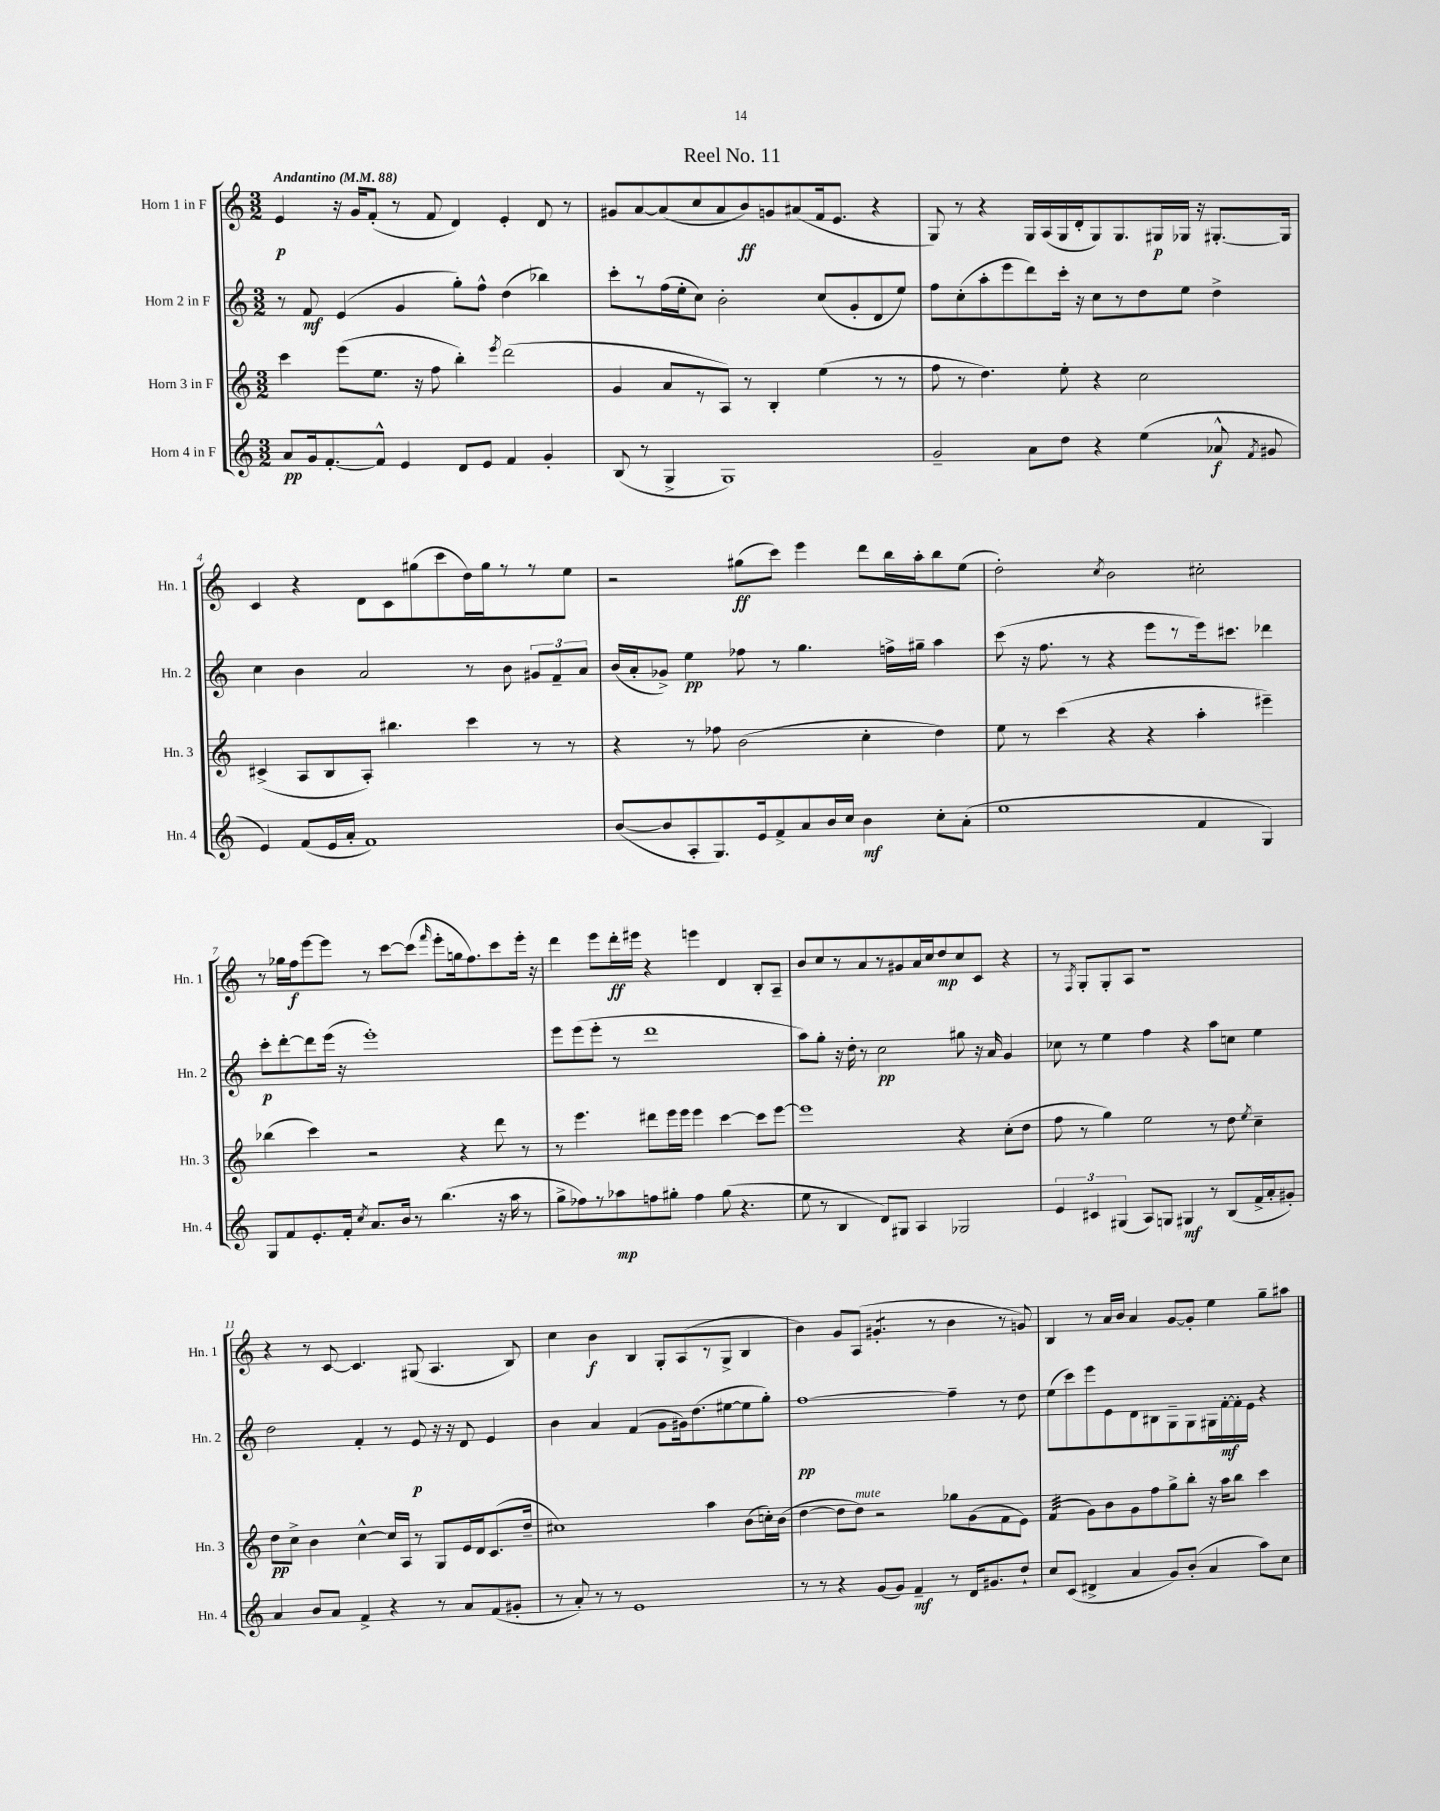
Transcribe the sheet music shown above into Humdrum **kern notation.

**kern	**kern	**kern	**kern
*staff4	*staff3	*staff2	*staff1
*clefG2	*clefG2	*clefG2	*clefG2
*k[]	*k[]	*k[]	*k[]
*M3/2	*M3/2	*M3/2	*M3/2
*MM88	*MM88	*MM88	*MM88
8a	4ccc	8r	4e
16g	.	8f	.
[8.f'	.	.	.
.	(8eee	(4e	16r
.	.	.	16g
8f^^]	8.ee	.	(8f'
4e	.	4g	8r
.	16r	.	.
.	8ff	.	8f
8d	4bb')	8gg')	4d)
8e	.	8ff^^	.
.	8qeee	.	.
4f	(2ddd	(4dd	4e'
4g'	.	4bb-)	8d
.	.	.	8r
=	=	=	=
(8B	4g	8ccc'	8g#
8r	.	8r	[8a
4G^	8a	(16ff	(8a]
.	.	16ee'	.
.	8r	8cc)	8cc
1G)	8A)	2b'	8a
.	8r	.	8b)
.	4B'	.	8g
.	.	.	(8a#
.	(4ee	(8cc	16f
.	.	.	8.e
.	.	8g'	.
.	8r	8d	4r
.	8r	8ee)	.
=	=	=	=
2g~	8ff	8ff	8G)
.	8r	(8cc'	8r
.	4.dd)	8aa'	4r
.	.	8eee	.
8a	.	8ddd)	16G
.	.	.	(16A
8dd	8ee'	16ccc'	16G
.	.	16r	16d'
4r	4r	8cc	8G)
.	.	8r	8.G
(4ee	2cc	8dd	.
.	.	.	16G#
.	.	8ee	16G-
.	.	.	16r
8a-^^	.	4dd^	[8.G#'
8qf	.	.	.
8g#	.	.	.
.	.	.	16G#]
=	=	=	=
4e)	(4c#^	4cc	4c
(8f	8A	4b	4r
16e	8B	.	.
16a'	.	.	.
1f)	8A')	2a	8d
.	4.bb#	.	8c
.	.	.	(8gg#
.	.	.	8ccc
.	4ccc	8r	16dd)
.	.	.	16gg#
.	.	8b	8r
.	8r	12g#	8r
.	.	12f~	.
.	8r	.	8ee
.	.	12a	.
=	=	=	=
([8b	4r	(16b	2r
.	.	16a'	.
8b]	.	8g-^)	.
8A'	8r	4ee	.
8.G)	8ff-	.	.
.	(2b	8ff-	(8gg#
16e	.	.	.
8f^	.	8r	8ccc)
8a	.	4.gg	4eee
16b	.	.	.
16cc	.	.	.
4b	4cc'	.	8ddd
.	.	16ff^	16bb
.	.	16gg#~	16aa'
8cc'	4dd)	4aa	8bb
(8a'	.	.	(8ee
=	=	=	=
1ee	8ee	(8ccc	2dd')
.	8r	16r	.
.	.	8.ff	.
.	(4ccc	.	.
.	.	8r	.
.	.	.	8qcc
.	4r	4r	2b
.	4r	8eee	.
.	.	8r	.
4f	4aa'	16eee)	2cc#'
.	.	8.ccc#	.
4G)	4eee#~)	4ddd-	.
=	=	=	=
8G	(4bb-	8ccc'	8r
8f	.	[8ddd'	16gg-
.	.	.	16ff
8.e'	4ccc)	8ddd]	[8eee
.	.	(16eee	8eee]
16f'	.	16r	.
8qcc	.	.	.
8.a	2r	1eee')	8r
.	.	.	[8ccc
16b	.	.	.
8r	.	.	(8ccc]
.	.	.	16qqfff
(4.bb	.	.	8eee'
.	4r	.	16gg
.	.	.	8.ff)
16r	8ddd	.	8ccc
16aa	.	.	.
8r	8r	.	16eee'
.	.	.	16r
=	=	=	=
8gg^	8r	8eee	4ddd
8ff-)	4.eee	(8eee	.
8r	.	8eee'	8eee
8aa-	.	8r	16ddd'
.	.	.	16eee#
8ff	8ddd#	1ddd	4r
8gg#'	16eee	.	.
.	16eee	.	.
4ff	4eee	.	4eee
(8gg#	[4ccc	.	4d
4.r	.	.	.
.	8ccc]	.	8B'
.	[8eee	.	8A~
=	=	=	=
8ee	1eee]	8aa)	8b
8r	.	8gg'	8cc
4B	.	16r	8r
.	.	16dd'	.
.	.	8r	8a
8d)	.	2cc	8r
8G#	.	.	8g#
4A	.	.	16a
.	.	.	16cc
.	.	.	8dd
2G-	4r	8gg#	8cc
.	.	16r	8c
.	.	16a	.
.	(8cc'	4g	4r
.	8dd	.	.
=	=	=	=
6e	8ff	8cc-	8r
.	.	.	8qF
.	8r	8r	8G'
6c#	.	.	.
.	4gg)	4ee	8G'
(6G#	.	.	.
.	.	.	8A
8A)	2ee	4ff	1r
8G	.	.	.
4G#	.	4r	.
8r	8r	8aa	.
(8B	8dd	8cc	.
.	8qee	.	.
16f^	4cc~	4ee	.
16a'	.	.	.
8g#')	.	.	.
=	=	=	=
4a	8dd	2dd	4r
.	8cc^	.	.
8b	4b	.	8r
8a	.	.	[8c
4f^	[4cc^^	4f'	4.c]
4r	16cc]	8r	.
.	16A	.	.
.	8r	8e	(8G#
8r	8G	16r	4.A
.	.	16r	.
8a	16e	8d	.
.	16d	.	.
(8f	(8.c	4e	.
8g#'	.	.	8B)
.	16dd~	.	.
=	=	=	=
8r	1cc#)	4b	4cc
8a')	.	.	.
8r	.	4a	4b
8r	.	.	.
1e	.	(4f	4B
.	.	8g	8G'
.	.	16g#)	(8A
.	.	(8.dd	.
.	4aa	.	8r
.	.	[8ee#	8G^
.	(8b	8ee#]	4B
.	16cc')	8gg')	.
.	(16b	.	.
=	=	=	=
8r	[4dd	[1ff	4b)
8r	.	.	.
4r	8dd]	.	8g
.	8dd)	.	(8A
(8g	2r	.	4.g#'
8g)	.	.	.
4f~	.	.	.
.	.	.	8r
8r	8gg-	4ff~]	4b
16d	(8g	.	.
8.g#	.	.	.
.	8f	8r	8r
8dd`	8e)	8dd	8g)
=	=	=	=
8cc	(4f	(8ee	4B
(8c	.	8ccc)	.
4d#^	8g)	8eee	8r
.	8b	8e	16a
.	.	.	16b
4a	8g	8d	4a
.	8ff	8B#	.
8g)	8gg^	8G~	[8g
(8b'	8bb'	8G	8g']
4a	16r	16G#	4ee
.	16aa	[16f'	.
.	8bb	16f']	.
.	.	16e	.
8aa)	4ccc	4r	8gg~
8cc	.	.	8aa#
==	==	==	==
*-	*-	*-	*-
